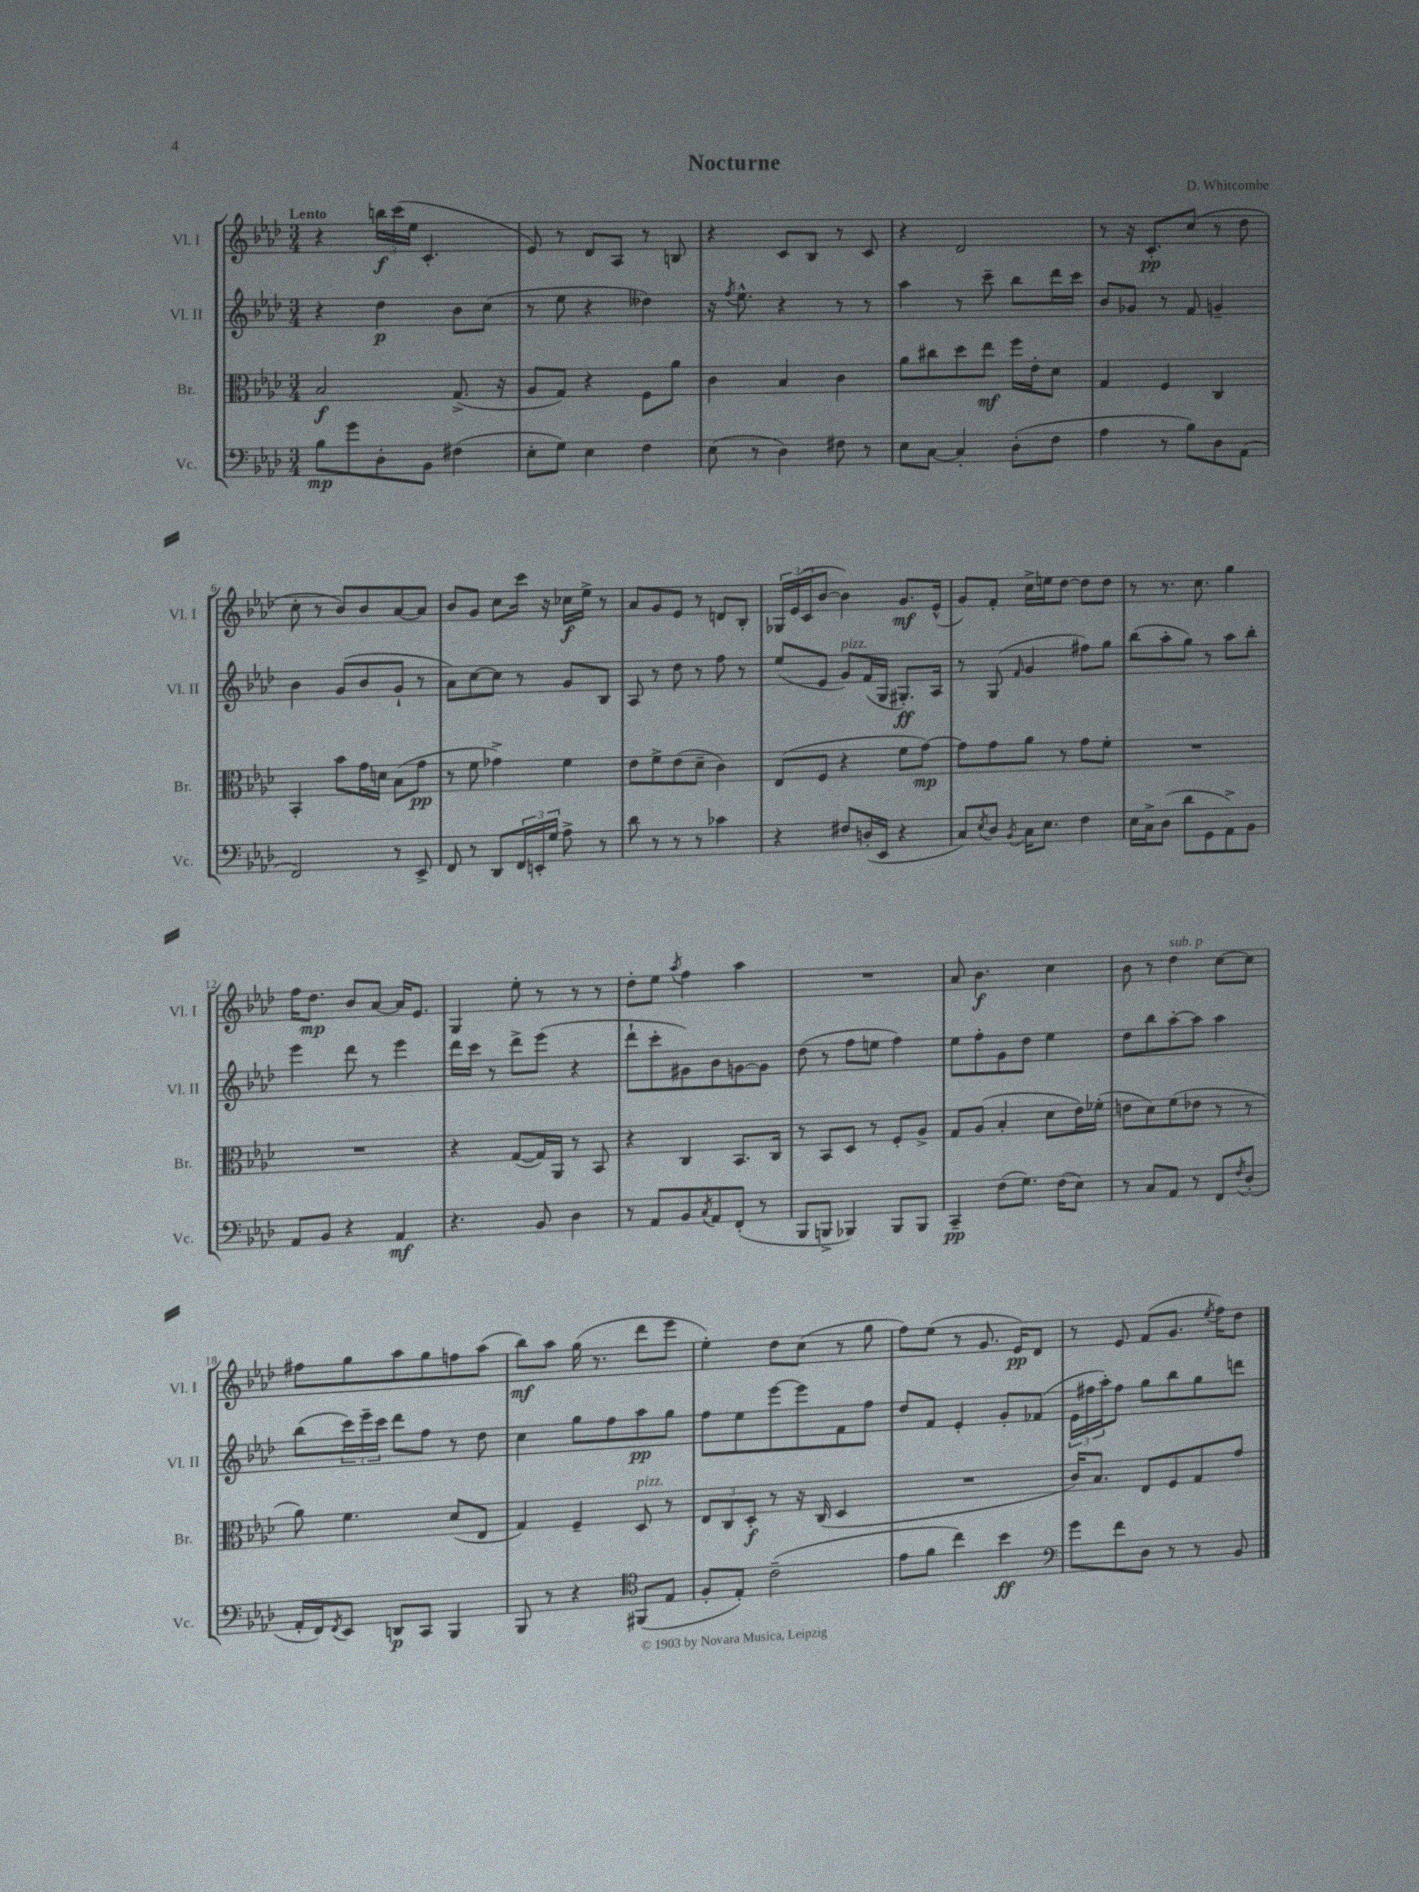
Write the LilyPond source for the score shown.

\header { title = "Nocturne" composer = "D. Whitcombe" }
<<
\new StaffGroup <<
\new Staff = "s0" \with { instrumentName = "Vl. I" shortInstrumentName = "Vl. I" } {
    \clef treble \key aes \major \numericTimeSignature \time 3/4 \tempo "Lento"
    r4 \tuplet 3/2 { b''16\f c'''16( ees''16 } c'4.-. |
    ees'8) r8 des'8 aes8 r8 b8 |
    r4 c'8 bes8 r8 c'8 |
    r4 des'2 |
    r8 r16 c'8.-.\pp c''8( r8 des''8 |
    c''8-. r8 bes'8) bes'8 aes'8~ aes'8 |
    bes'8 g'8 c''8 c'''16 r16 ces''16\f ees''16-> r8 |
    aes'8 g'8 ees'8 r8 d'8 bes8-. |
    \tuplet 3/2 { ges16 ees'16( c'16 } bes'8~ bes'4) g'8.\mf ees'16-^( |
    g'8) f'8-. c''16-> e''16 des''8~ des''8 des''8 |
    r8 r8. c''8. g''4 |
    f''16 des''8.\mp bes'8 aes'8~ aes'16 ees'8. |
    g4 ees''8-. r8 r8 r8 |
    des''8-. ees''8 \acciaccatura { aes''8 } f''4 aes''4 |
    R2. |
    aes'8 bes'4.\f c''4 |
    bes'8 r8 des''4^\markup { \italic "sub. p" } c''8~ c''8 |
    fis''8 g''8 aes''8 g''8 f''8 aes''8( |
    bes''8\mf) aes''8 g''16( r8. des'''8 ees'''8 |
    ees''4-.) des''8 c''8( r8 g''8 |
    f''8) ees''8( r8 g'8. ees'16\pp) des'8 |
    r8 ees'8 f'8( g'8. \acciaccatura { ees''8 } f''16) des''8 \bar "|." |
}
\new Staff = "s1" \with { instrumentName = "Vl. II" shortInstrumentName = "Vl. II" } {
    \clef treble \key aes \major \numericTimeSignature \time 3/4
    r4 des''4\p bes'8 c''8( |
    r8 ees''8 r4 deses''4) |
    r16 \acciaccatura { f''8 } ees''8.-^ r4 r8 r8 |
    aes''4 r8 c'''8-- bes''8 des'''16 c'''16 |
    bes'8 ges'8 r8 f'8 g'4-- |
    bes'4 g'8( bes'8 g'8-! r8 |
    aes'8) c''8~ c''8 r8 g'8 bes8 |
    aes8 r8 des''8 r8 f''8 r8 |
    ees''8( ees'8 g'8^\markup { \italic "pizz." }) f'16( g16 gis8.-.\ff) aes16 |
    r8 g8( \grace { f'16 } g'4 fis''8) g''8 |
    bes''8( aes''8-. g''8) r8 aes''8 bes''8-. |
    ees'''4 des'''8 r8 ees'''4 |
    des'''16 c'''16 r8 des'''8-> ees'''8( r4 |
    des'''8-! c'''8-. gis'8) bes'8 g'8~ g'8 |
    des''8( r8 f''8 e''8 f''4) |
    ees''8 f''8-. g'8 des''8 ees''4 |
    des''8 bes''8 aes''8~-. aes''8 aes''4 |
    bes''8( \tuplet 3/2 { c'''16) ees'''16-- c'''16 } des'''8 f''8 r8 des''8 |
    c''4 g''8 f''8 aes''8\pp g''8 |
    f''8 ees''8 ees'''8~ ees'''8 f'8 f''8 |
    des''8 f'8 ees'4-. g'8-. fes'8( |
    \tuplet 3/2 { ees'16 fis''16 aes''16-.) } fis''8 g''8 bes''8 g''8 d'''8 \bar "|." |
}
\new Staff = "s2" \with { instrumentName = "Br." shortInstrumentName = "Br." } {
    \clef alto \key aes \major \numericTimeSignature \time 3/4
    bes2\f g8.->( r16 |
    aes8 g8) r4 f8 aes'8 |
    c'4 bes4 c'4 |
    aes'8 cis''8 des''8 ees''8\mf f''16 ees'16-. des'8 |
    g4 f4 c4 |
    bes,4-. bes'8 g'16 d'16 bes8( g'8\pp |
    r8 f'8 ges'4->) f'4 |
    ees'8 f'8-> ees'8( des'8-- c'4) |
    ees8( f8 r4 f'8 g'8~\mp) |
    g'8 g'8 aes'8 r8 g'8 f'8-. |
    R2. |
    R2. |
    r4 g8~( g16) aes,16 r8 bes,8 |
    r4 c4 bes,8. c16 |
    r8 bes,8 des8 r8 f8-. aes8-> |
    g8 aes8( bes4-. des'8 ees'16) fes'16-.( |
    e'8 des'8) f'8( ees'8 r8 r8 |
    aes'8) f'4. des'8( ees8 |
    g4) f4-- des8^\markup { \italic "pizz." } r8 |
    \tuplet 3/2 { ees8 c8 des8-.\f } r8 r16 c16( des4 |
    R2. |
    c'16) bes8. ees8 f8 g8 g'8 \bar "|." |
}
\new Staff = "s3" \with { instrumentName = "Vc." shortInstrumentName = "Vc." } {
    \clef bass \key aes \major \numericTimeSignature \time 3/4
    bes8\mp g'8 des8-. bes,8 fis4( |
    ees8-. g8) ees4 f4 |
    ees8( r8 des4) fis8 r8 |
    ees8 c8~ c4-. des8-.( f8 |
    aes4 r8 bes8) des8 aes,8( |
    f,2) r8 ees,8-> |
    f,8 r8 des,8 \tuplet 3/2 { f,16 e,16-. g16 } aes8-> r8 |
    des'8 r8 r8 r8 ces'4 |
    r4 fis8 d16-.( ees,16 r4 |
    c8) \acciaccatura { ees8 } des8 \acciaccatura { bes,8 } c16 ees8. f4 |
    ees16 c16-> des8( des'8 g,8 aes,8->) bes,8 |
    aes,8 bes,8 r4 aes,4\mf |
    r4. bes,8 des4 |
    r8 aes,8 bes,8 \acciaccatura { c8 } aes,8 f,8-.( r8 |
    bes,,8 b,,8-> bes,,4) bes,,8 bes,,8 |
    c,4--\pp f8( g8.) f16( ees8) |
    r8 c8 aes,8 r8 f,8 \acciaccatura { f8 } des8-.( |
    aes,16-. f,16) \acciaccatura { f,8 } ees,8 d,8\p c,8 bes,,4 |
    bes,,8 r8 r4 \clef tenor fis,8( ees8 |
    f8-. ees8-.) c'2--( |
    ees'8 f'8 c''4) bes'4\ff |
    \clef bass g'8 f'8 des8 r8 r8 bes,8 \bar "|." |
}
>>
>>
